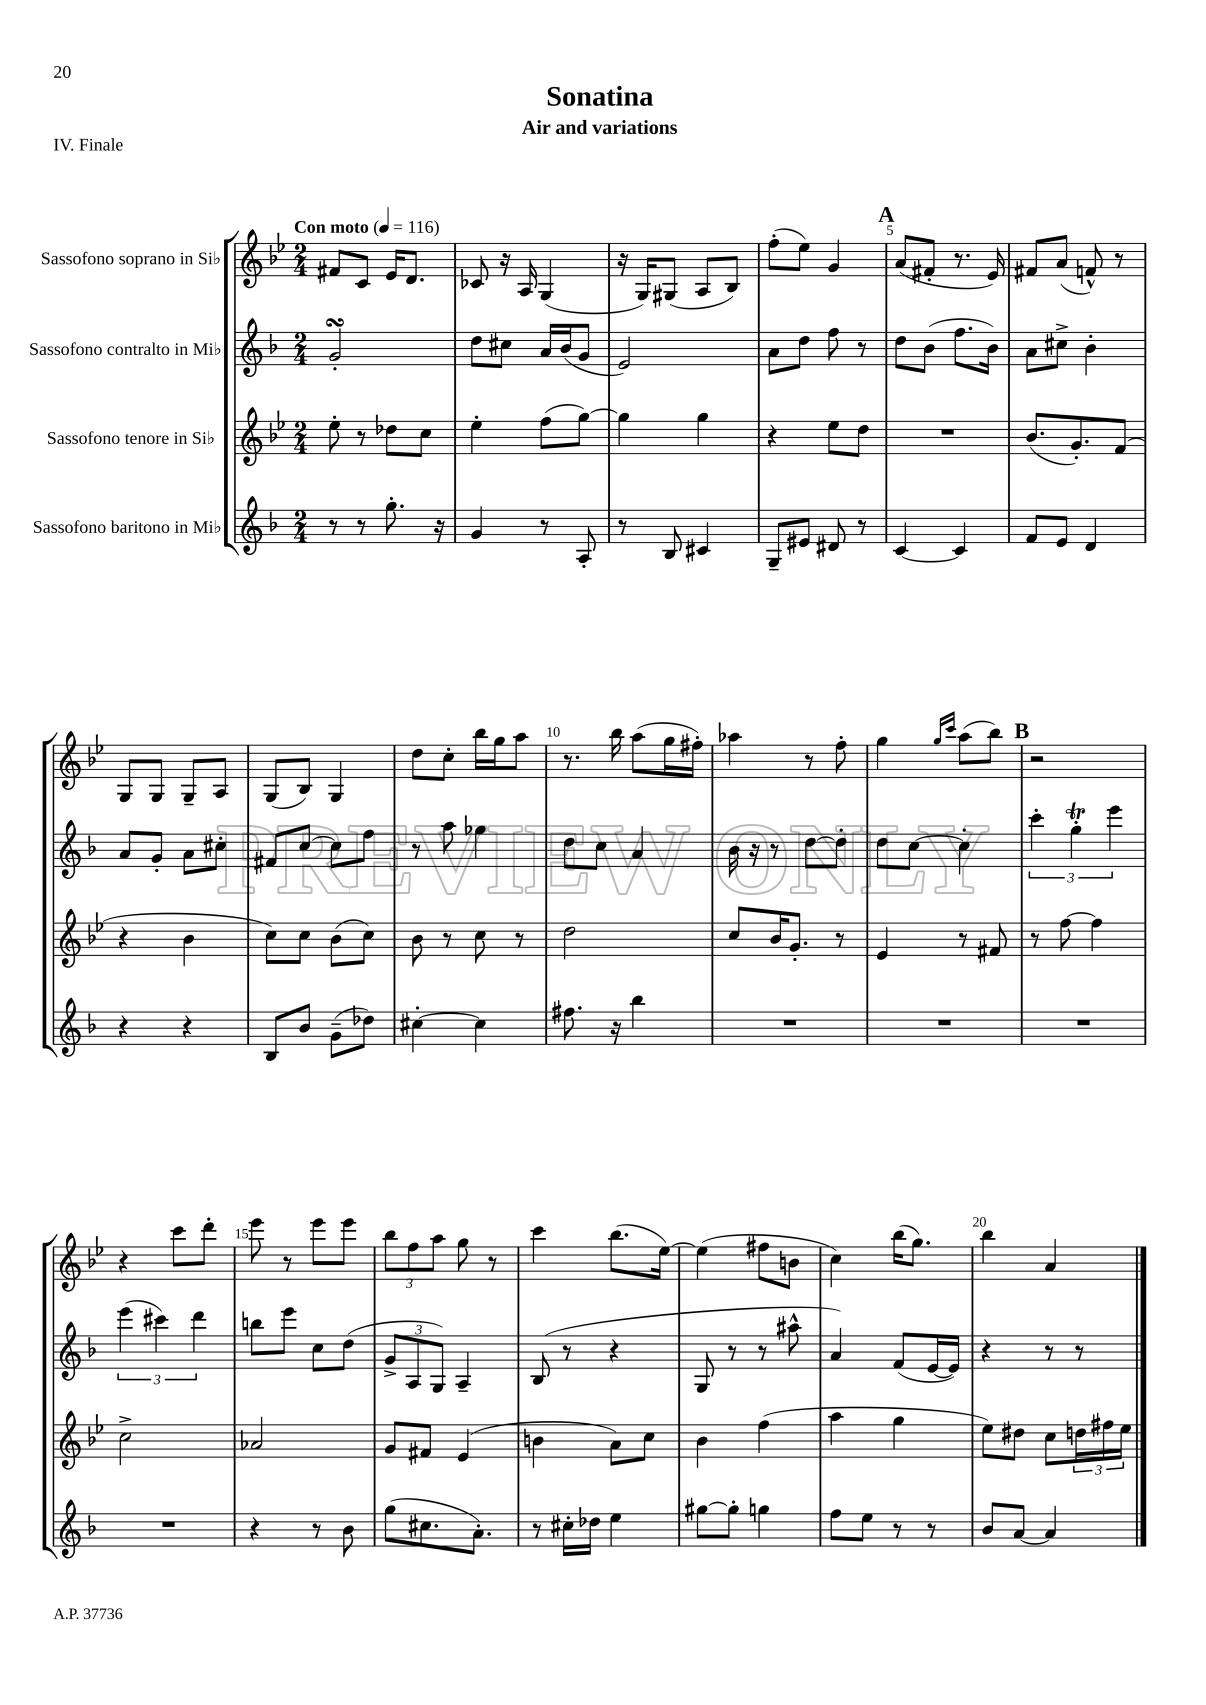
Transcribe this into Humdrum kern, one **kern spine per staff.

**kern	**kern	**kern	**kern
*staff4	*staff3	*staff2	*staff1
*clefG2	*clefG2	*clefG2	*clefG2
*k[b-]	*k[b-e-]	*k[b-]	*k[b-e-]
*M2/4	*M2/4	*M2/4	*M2/4
*MM116	*MM116	*MM116	*MM116
8r	8ee-'	2g'	8f#
8r	8r	.	8c
8.gg'	8dd-	.	16e-
.	.	.	8.d
.	8cc	.	.
16r	.	.	.
=	=	=	=
4g	4ee-'	8dd	8c-
.	.	8cc#	16r
.	.	.	16A
8r	(8ff	16a	(4G
.	.	(16b-	.
8A'	[8gg)	8g	.
=	=	=	=
8r	4gg]	2e)	16r
.	.	.	16G)
8B-	.	.	(8G#
4c#	4gg	.	8A
.	.	.	8B-)
=	=	=	=
8G~	4r	8a	(8ff'
8e#	.	8dd	8ee-)
8d#	8ee-	8ff	4g
8r	8dd	8r	.
=	=	=	=
[4c	2r	8dd	(8a
.	.	(8b-	8f#'
4c]	.	8.ff	8.r
.	.	16b-)	16e-)
=	=	=	=
8f	(8.b-	8a	8f#
8e	.	8cc#^	(8a
.	8.g')	.	.
4d	.	4b-'	8f^^)
.	(8f	.	8r
=	=	=	=
4r	4r	8a	8G
.	.	8g'	8G
4r	4b-	8a	8G~
.	.	8cc#'	8A
=	=	=	=
8B-	8cc)	8f#	(8G
8b-	8cc	[8cc	8B-)
(8g~	(8b-	8cc]	4G
8dd-)	8cc)	8ff	.
=	=	=	=
[4cc#'	8b-	8r	8dd
.	8r	8aa	8cc'
4cc#]	8cc	4gg-	16bb-
.	.	.	16gg
.	8r	.	8aa
=	=	=	=
8.ff#	2dd	8dd	8.r
.	.	8cc	.
16r	.	.	16bb-
4bb-	.	4a	(8aa
.	.	.	16gg
.	.	.	16ff#')
=	=	=	=
2r	8cc	16b-	4aa-
.	.	16r	.
.	16b-	8r	.
.	8.g'	.	.
.	.	[8dd	8r
.	8r	8dd']	8ff'
=	=	=	=
2r	4e-	8dd	4gg
.	.	[8cc	.
.	.	.	16qqgg
.	.	.	16qqccc
.	8r	4cc']	(8aa
.	8f#	.	8bb-)
=	=	=	=
2r	8r	6ccc'	2r
.	[8ff	.	.
.	.	6gg'	.
.	4ff]	.	.
.	.	6eee	.
=	=	=	=
2r	2cc^	(6eee	4r
.	.	6ccc#)	.
.	.	.	8ccc
.	.	6ddd	.
.	.	.	8ddd'
=	=	=	=
4r	2a-	8bb	8eee-
.	.	8eee	8r
8r	.	8cc	8eee-
8b-	.	(8dd	8eee-
=	=	=	=
(8gg	8g	12g^	12bb-
.	.	12A	12ff
8.cc#	8f#	.	.
.	.	12G)	12aa
.	(4e-	4A~	8gg
8.a')	.	.	.
.	.	.	8r
=	=	=	=
8r	4b	(8B-	4ccc
16cc#'	.	8r	.
16dd-	.	.	.
4ee	8a)	4r	(8.bb-
.	8cc	.	.
.	.	.	[16ee-)
=	=	=	=
[8gg#	4b-	8G	(4ee-]
8gg#']	.	8r	.
4gg	(4ff	8r	8ff#
.	.	8aa#^^	8b
=	=	=	=
8ff	4aa	4a)	4cc)
8ee	.	.	.
8r	4gg	(8f	(16bb-
.	.	.	8.gg)
8r	.	[16e	.
.	.	16e])	.
=	=	=	=
8b-	8ee-)	4r	4bb-
[8a	8dd#	.	.
4a]	8cc	8r	4a
.	24dd	8r	.
.	24ff#	.	.
.	24ee-	.	.
==	==	==	==
*-	*-	*-	*-
